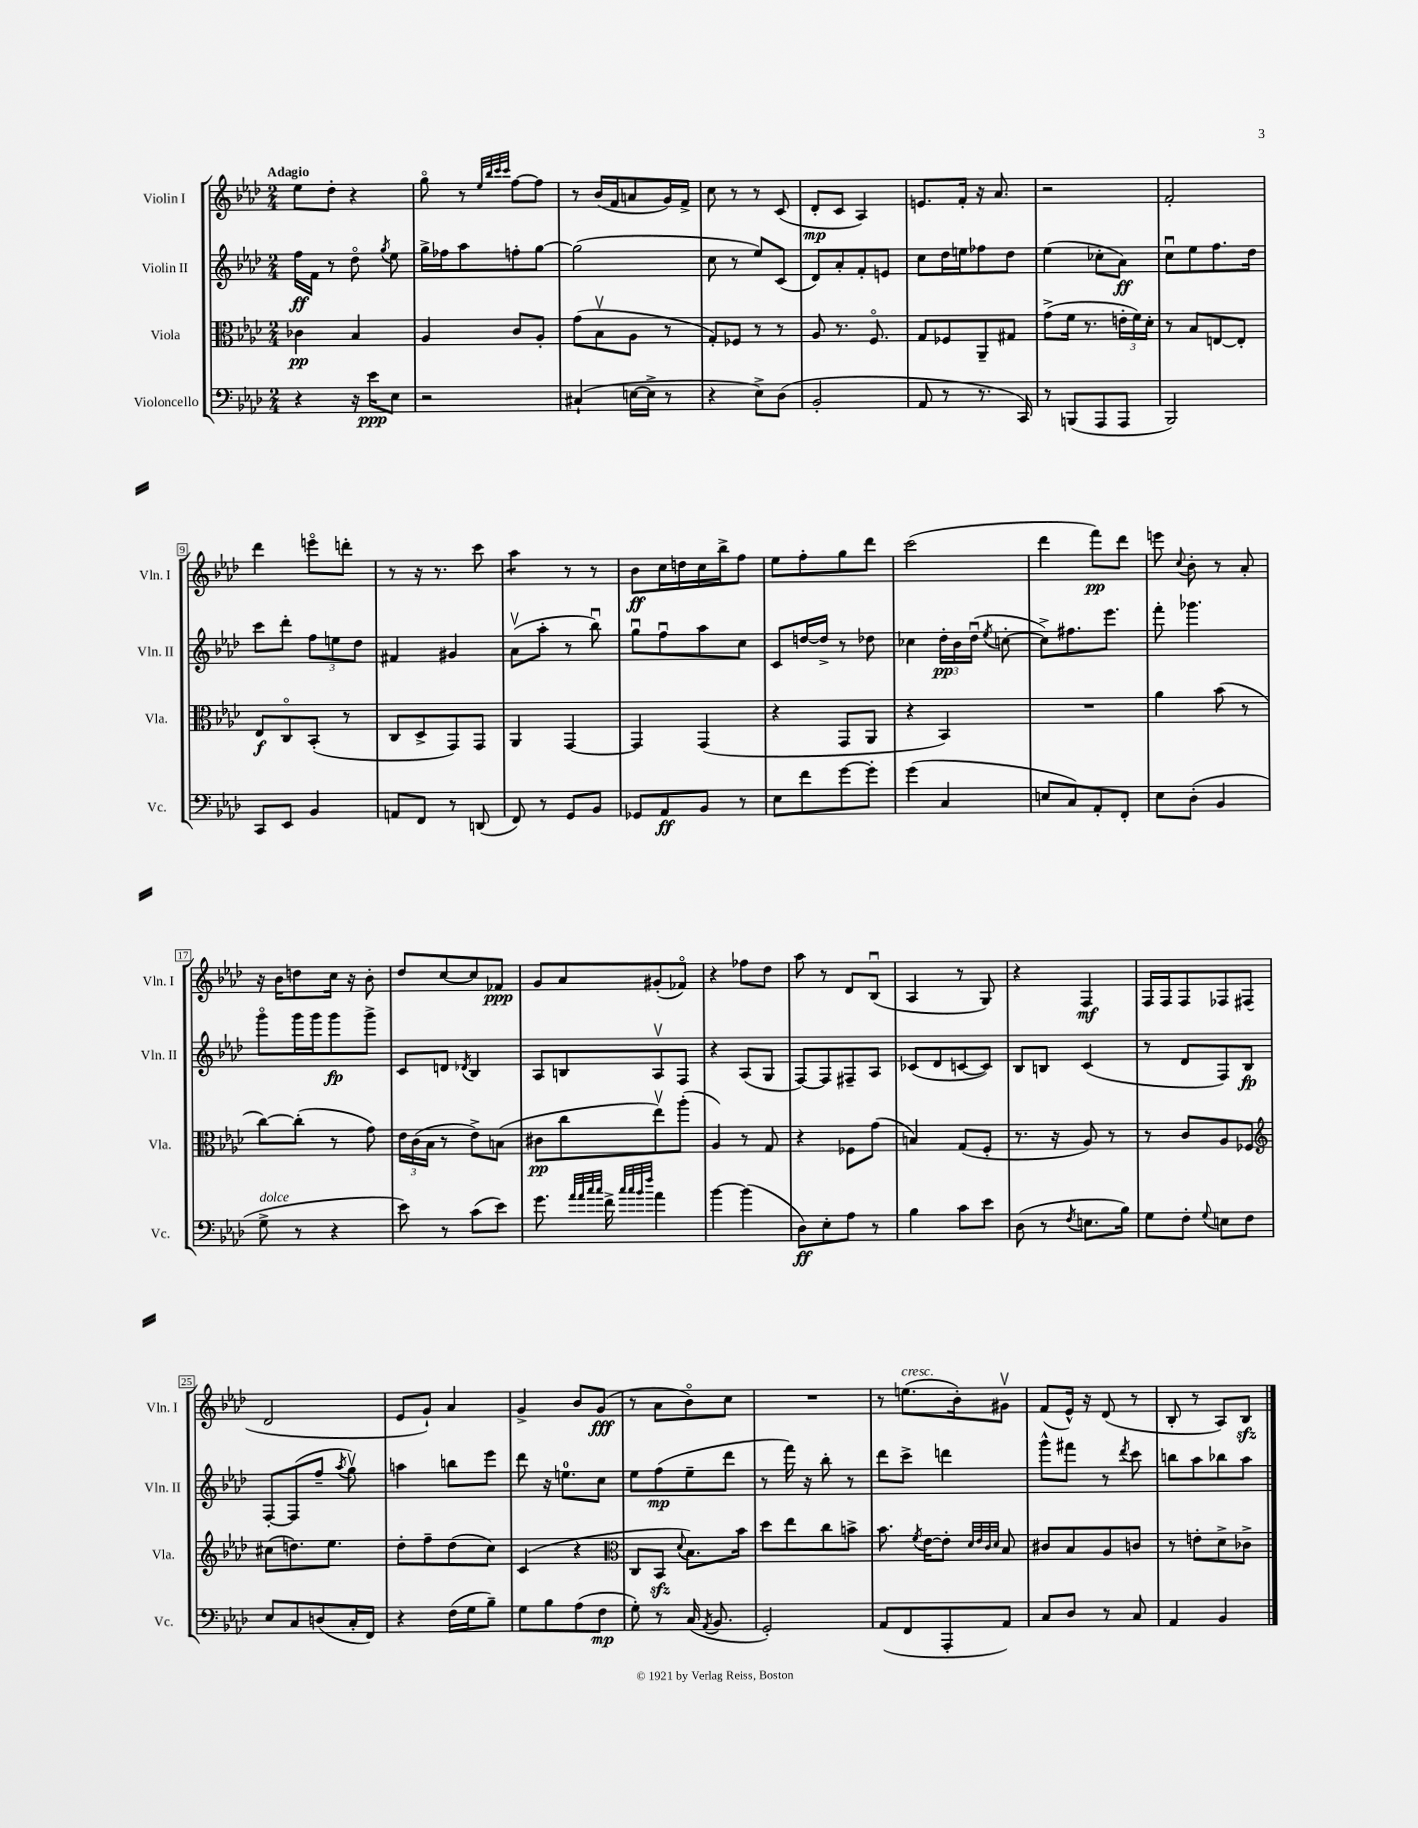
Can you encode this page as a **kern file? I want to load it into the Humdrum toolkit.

**kern	**kern	**kern	**kern
*staff4	*staff3	*staff2	*staff1
*clefF4	*clefC3	*clefG2	*clefG2
*k[b-e-a-d-]	*k[b-e-a-d-]	*k[b-e-a-d-]	*k[b-e-a-d-]
*M2/4	*M2/4	*M2/4	*M2/4
4r	4c-	16ff	8ee-
.	.	16f	.
.	.	8r	8dd-'
16r	4B-	8dd-o	4r
16e-	.	.	.
.	.	8qgg	.
8E-	.	8ee-	.
=	=	=	=
2r	4A-	16gg^	8ggo
.	.	16ff-	.
.	.	8aa-	8r
.	.	.	32qqee-
.	.	.	32qqbb-
.	.	.	32qqccc
.	.	.	32qqccc
.	8c	8ff'	[8ff
.	8A-'	[8gg	8ff]
=	=	=	=
(4C#`	(8g	(2gg]	8r
.	8B-v	.	(16b-
.	.	.	16f
[16E	8A-	.	8a
16E^]	.	.	.
8r	8r	.	16g)
.	.	.	16f^
=	=	=	=
4r	8G')	8cc	8cc
.	8F-	8r	8r
8E-^)	8r	8ee-)	8r
(8D-	8r	(8c	(8c
=	=	=	=
2BB-'	8A-	8d-)	8d-'
.	8.r	8a-'	8c
.	.	8f'	4A-)
.	8.Fo	.	.
.	.	8e	.
=	=	=	=
8AA-	8G	8cc	8.e
8r	8F-	16dd-	.
.	.	16ee	16f'
8.r	8AA-~	8ff-	16r
.	.	.	8.a-
.	8G#	8dd-	.
16CC)	.	.	.
=	=	=	=
8r	(8g^	(4ee-	2r
(8BBB	16f	.	.
.	8.r	.	.
8AAA-	.	8cc-'	.
8AAA-	24e'	8a-)	.
.	24f)	.	.
.	24d-'	.	.
=	=	=	=
2BBB-)	8r	8ccu	2f'
.	8B-	8ee-	.
.	[8E	8.ff	.
.	8E']	.	.
.	.	16dd-	.
=	=	=	=
8CC	8E-	8ccc	4ddd-
8EE-	8Co	8ddd-'	.
4BB-	(8BB-'	12ff	8eeeo
.	.	12ee	.
.	8r	.	8ddd'
.	.	12dd-	.
=	=	=	=
8AA	8C	4f#	8r
8FF	8D-^	.	16r
.	.	.	8.r
8r	8GG)	4g#	.
(8DD	8GG	.	8ccc
=	=	=	=
8FF)	4AA-	(8a-v	4aa-
8r	.	8aa-'	.
8GG	[4GG	8r	8r
8BB-	.	8bb-u)	8r
=	=	=	=
8GG-	4GG]	8ggu	8b-
8AA-	.	8ffu	16cc
.	.	.	16dd
8BB-	(4GG	8aa-	16cc
.	.	.	16bb-^
8r	.	8cc	8ff
=	=	=	=
8E-	4r	8c	8ee-
8f	.	[16dd	8ff'
.	.	16dd^]	.
[8g	8GG	8r	8gg
8g']	8AA-	8dd-	8ddd-
=	=	=	=
(4g	4r	4cc-	(2ccc
4C	4BB-)	24dd-'	.
.	.	24b-	.
.	.	(24dd-u	.
.	.	8qee-	.
.	.	[8cc'	.
=	=	=	=
8E	2r	8cc^])	4ddd-
8C)	.	8.ff#	.
8AA-'	.	.	8fff)
.	.	8.eee-	.
8FF'	.	.	8ddd-
=	=	=	=
8E-	4a-	8fff'	8eee
.	.	.	8qqcc
(8D-'	.	4.ggg-	8b-'
4BB-	(8b-	.	8r
.	8r	.	8a-'
=	=	=	=
8G^	[8cc)	8gggo	16r
.	.	.	16b-
8r	(8cc']	16ggg	8dd
.	.	16ggg	.
4r	8r	8ggg	16cc
.	.	.	16r
.	8g)	8ggg^	8b-'
=	=	=	=
8e-)	24e-	8c	8dd-
.	(24c	.	.
.	24B-	.	.
8r	8r	8d	[8cc
.	.	8qd-	.
(8c	8e-^)	4B-	8cc]
8e-)	(8B	.	8f-
=	=	=	=
8.g	8c#	8A-	8g
.	8cc	8B	8a-
32qqa-	.	.	.
32qqa-	.	.	.
32qqcc	.	.	.
32qqcc	.	.	.
16f^	.	.	.
32qqcc	.	.	.
32qqcc	.	.	.
32qqb-	.	.	.
32qqff	.	.	.
4a-	8ee-v)	8A-v	(8g#'
.	(8aa-'	8F	8f-o)
=	=	=	=
[4b-	4A-)	4r	4r
(4b-]	8r	(8A-	8ff-
.	8G	8G	8dd-
=	=	=	=
8D-)	4r	[8F)	8aa-
8E-'	.	8F]	8r
8A-	8F-	8F#~	8d-
8r	(8g	8A-	(8B-u
=	=	=	=
4B-	4B)	(8c-	4A-
.	.	8d-	.
8c	(8G	[8c	8r
8e-	8F'	8c])	8G)
=	=	=	=
(8D-	8.r	8B-	4r
8r	.	8B	.
.	16r	.	.
8qF	.	.	.
8.E	8A-)	(4c	4F
.	8r	.	.
16B-)	.	.	.
=	=	=	=
8G	8r	8r	16F
.	.	.	16F
8F'	8c	8d-	8F
8qqG	.	.	.
8E	8A-	8F)	8F-
8F	8F-	8B-	(8F#
=	=	=	=
*	*clefG2	*	*
8E-	(8cc#	[8F'	2d-
8C	8.dd)	(8F]	.
(8D	.	8ff~	.
.	8.ee-	.	.
.	.	8qaa-	.
16C'	.	8ggv)	.
16FF)	.	.	.
=	=	=	=
4r	8dd-'	4aa	8e-
.	8ff~	.	8g`)
(16F	(8dd-	8bb	4a-
16G	.	.	.
8B-~)	8cc)	8eee-	.
=	=	=	=
8G	(4c	8ddd-	4g^
8B-	.	16r	.
.	.	8.ee	.
(8A-	4r	.	8b-
8F	.	8cc	(8g
=	=	=	=
*	*clefC3	*	*
8G')	8C	8ee-	8r
8r	8BB-	(8ff	8a-
.	8qqd-	.	.
(16C	8.B-)	8ee-~	8b-o)
8qAA-	.	.	.
8.BB-	.	.	.
.	.	8ddd-	8cc
.	16b-	.	.
=	=	=	=
2GG')	8dd-	8r	2r
.	8ee-	16fff)	.
.	.	16r	.
.	8cc	8bb-'	.
.	8b^	8r	.
=	=	=	=
(8AA-	8.b-	8ddd-	8r
8FF	.	8ccc^	(8.ee
.	8qf	.	.
.	[16e-	.	.
8AAA-'	8e-']	4ddd	.
.	.	.	16b-')
.	32qqd-	.	.
.	32qqe-	.	.
.	32qqc	.	.
.	32qqd-	.	.
8AA-)	8B-	.	8g#v
=	=	=	=
8C	8c#	8ggg^^	(8f
8D-	8B-	8fff#	16e-^^)
.	.	.	16r
8r	8A-	8r	(8d-
.	.	8qddd-	.
8C	8c	8ccc	8r
=	=	=	=
4AA-	8r	8bb	8B-'
.	8e'	8aa-	8r
4BB-	8d-^	8bb-	8A-)
.	8c-^	8aa-	8B-
==	==	==	==
*-	*-	*-	*-
